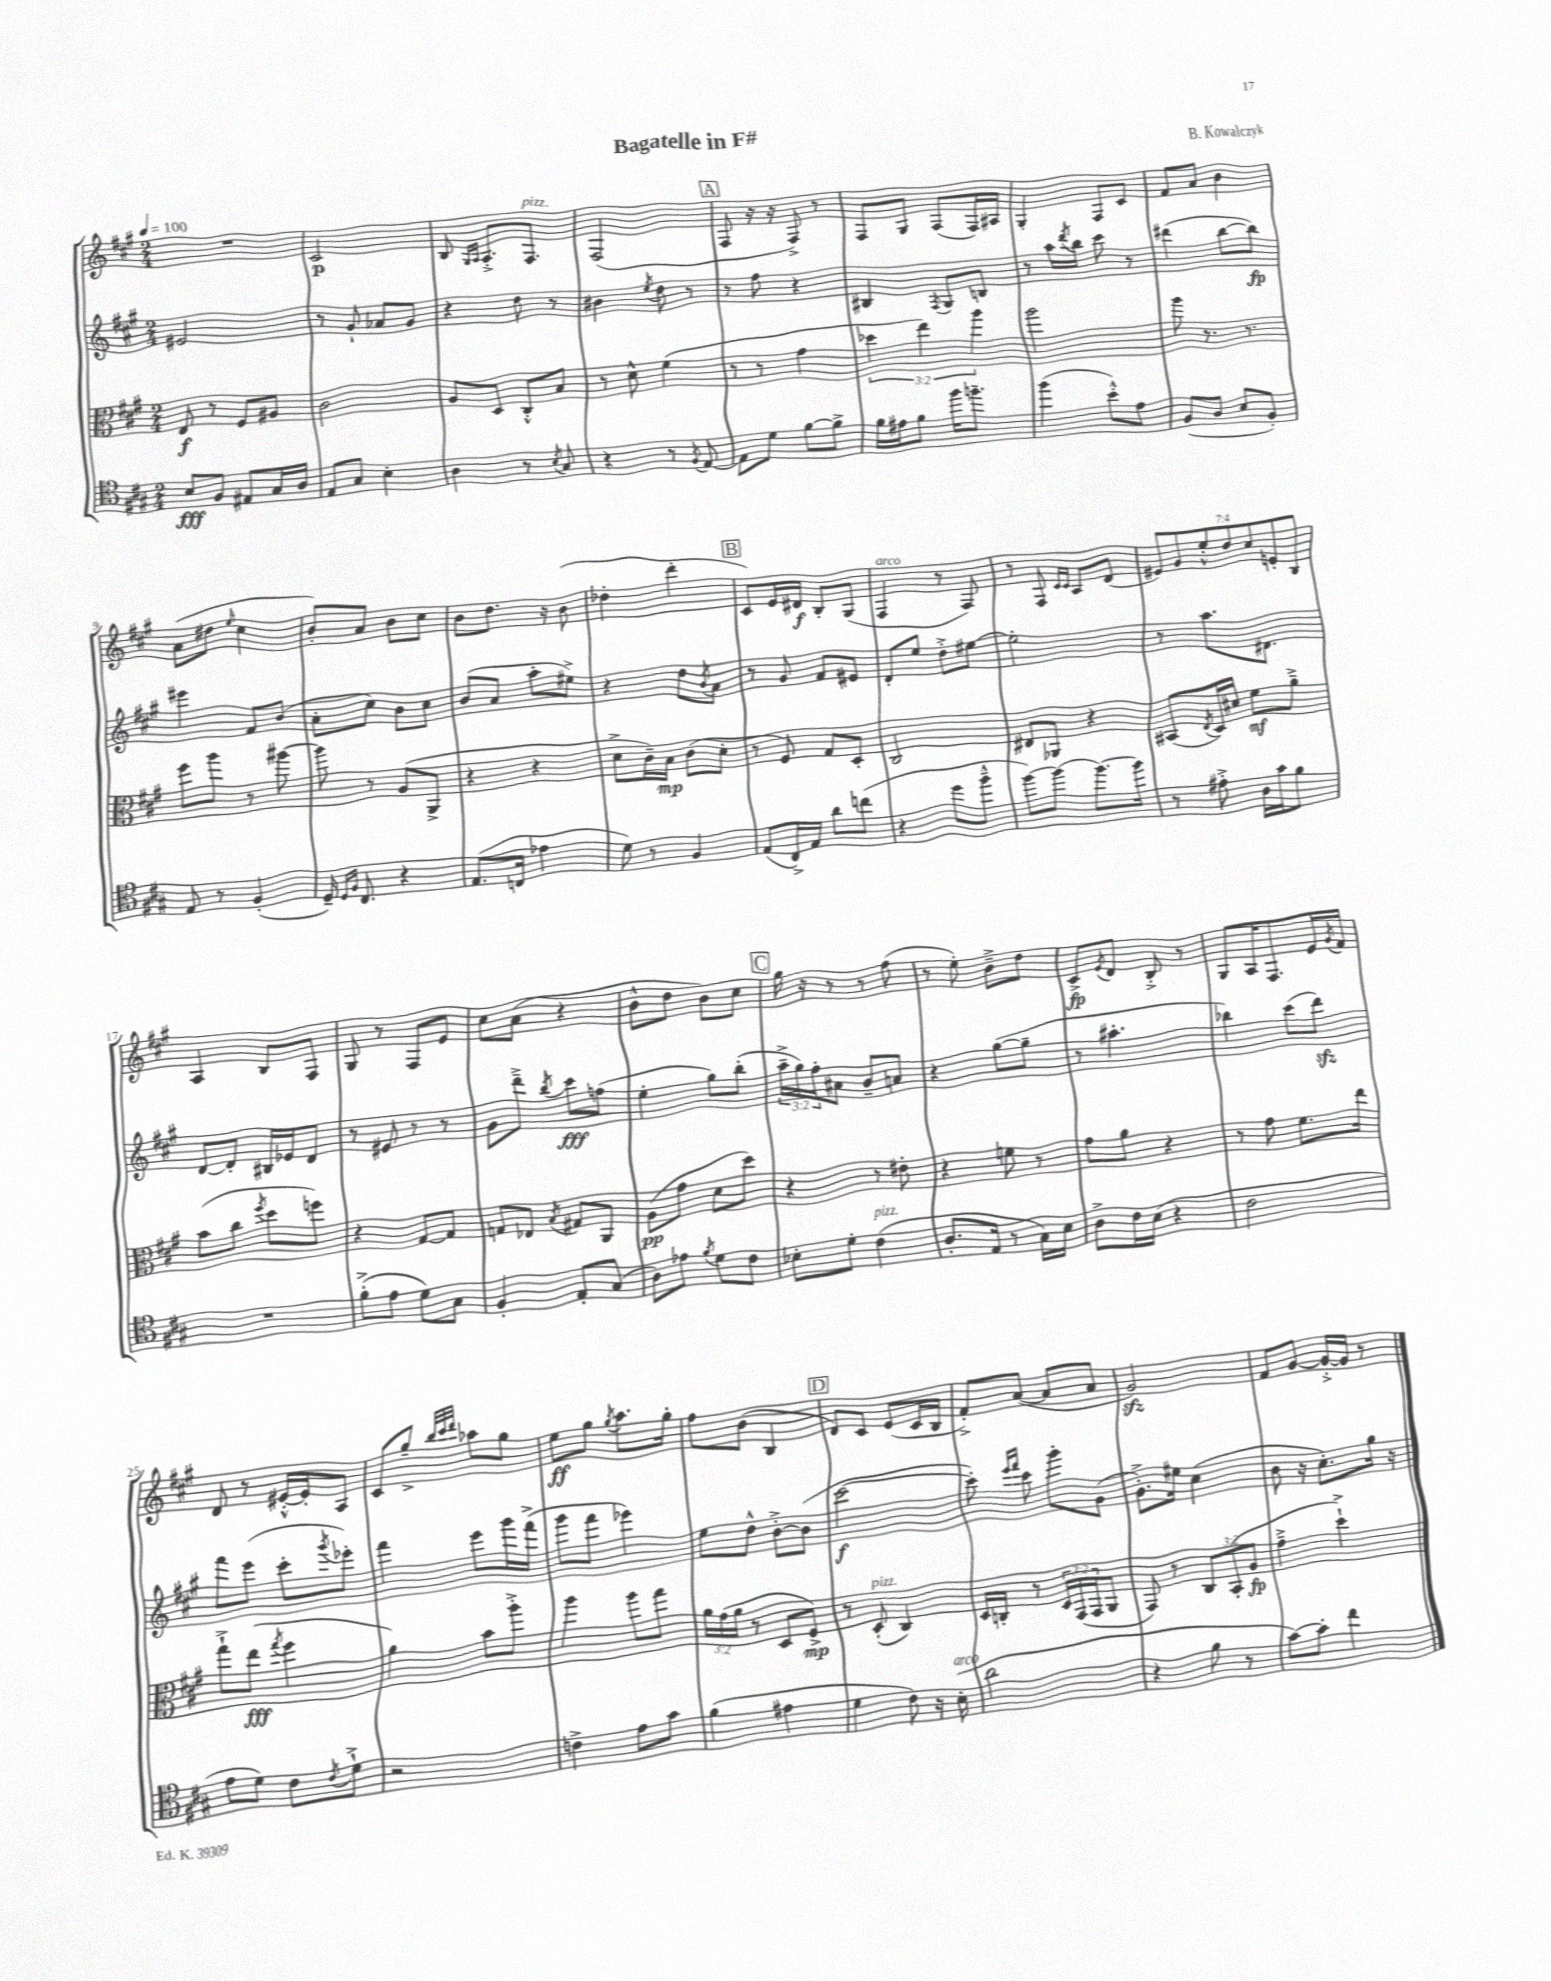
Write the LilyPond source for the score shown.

\header { title = "Bagatelle in F#" composer = "B. Kowalczyk" }
<<
\new StaffGroup <<
\new Staff = "s0" {
    \clef treble \key a \major \numericTimeSignature \time 2/4 \override Staff.TupletNumber.text = #tuplet-number::calc-fraction-text \tempo 4 = 100
    R2 |
    cis'2\p |
    b8 \grace { gis16 a16 } a8.-.-> fis8.^\markup { \italic "pizz." } |
    fis2( |
    \mark \markup { \box "A" } fis8 r16 r16 fis8->) r8 |
    fis8 gis8 fis8( fis16) ais16 |
    gis4-. fis8 cis'8 |
    fis'8 a'8 b'4 |
    a'8( dis''8 \grace { e''16 } cis''4 |
    b'8-.) a'8 b'8 cis''8 |
    b'8 d''8. r16 b'8( |
    des''4-. d'''4-. |
    \mark \markup { \box "B" } cis'8) e'16 dis'16\f b8-. gis8( |
    fis4^\markup { \italic "arco" } r8 fis8) |
    r8 fis8 \grace { cis'16 cis'16 } a8 d'8( |
    \tuplet 7/4 { eis'8) gis'8 e''8-.-^ d''8 cis''8 e'8-. b8 } |
    a4 b8 fis8 |
    gis8 r8 fis8 e'8 |
    cis''8 a'8( r4 |
    b'8-^ d''8 b'8) cis''8 |
    \mark \markup { \box "C" } gis''16 r16 r8 r8 fis''8( |
    r8 e''8-.) b'8---> d''8 |
    cis'8->\fp \acciaccatura { e'8 } d'8 b8-.-> r8 |
    gis8 a16 fis8. e'16 \acciaccatura { gis'8 } fis'16 |
    d'8 r8 eis'16~-.-^ eis'16-. a8 |
    cis'8 gis''8---> \grace { b''32 cis'''32 d'''32 } aes''8 gis''8 |
    e''8\ff gis''8 \acciaccatura { gis''8 } a''8. gis''16-. |
    fis''8 b'8( b4 |
    \mark \markup { \box "D" } d'8) cis'8 e'8( cis'16 b16 |
    fis'8-.->) a'8~( a'8 a'8 |
    gis'2\sfz) |
    fis'8 gis'8~ gis'16~-.-> gis'16 r8 \bar "|." |
}
\new Staff = "s1" {
    \clef treble \key a \major \numericTimeSignature \time 2/4 \override Staff.TupletNumber.text = #tuplet-number::calc-fraction-text
    eis'2 |
    r8 gis'8-! aes'8 gis'8 |
    r4 d''8 r8 |
    bis'4 \acciaccatura { e''8 } d''8 r8 |
    \mark \markup { \box "A" } r8 fis''8 r4 |
    bis4 \acciaccatura { fis8 } gis8 b8 |
    r8 a''16 \acciaccatura { d'''8 } b''16 cis'''8 r8 |
    dis'''4( b''8~ b''8\fp) |
    eis'''4 fis'8 b'8( |
    a'8-. cis''8) b'8 cis''8 |
    b'8( a'8 a''8-. eis''8->) |
    r4 d''8 \acciaccatura { b'8 } a'8 |
    \mark \markup { \box "B" } r8 gis'8 fis'8 eis'8 |
    d'8-. e''8 d''8-.-> eis''8~ |
    eis''2-. |
    r8 a''8. dis'8. |
    d'8~ d'8-. bis16 ees'16 d'8 |
    r8 eis'8 r8 r8 |
    gis'8 d'''8---> \acciaccatura { b''8 } cis'''8\fff f''8( |
    e''4-. gis''8) b''8-.( |
    \mark \markup { \box "C" } \tuplet 3/2 { a''16---> gis''16) fis''16-. } ais'8 b'8-- a'8 |
    r4 gis''8~( gis''8-- |
    r8 ais''4.-. |
    bes''4) cis'''8( d'''8\sfz) |
    fis'''8 e'''8( cis'''8-. \acciaccatura { gis'''8 } ees'''8-.) |
    fis'''4 e'''8 gis'''16 fis'''16->( |
    gis'''8 fis'''8 ees'''4) |
    e''8 d''8-^ b'8~-.-> b'8( |
    \mark \markup { \box "D" } cis'''2~\f |
    cis'''8-.) \grace { e'''16 fis'''16 } cis'''8 gis'''8-. gis'8( |
    gis'8.-.->) eis''16 cis''4( |
    b'8 r16 cis''8.-.) gis''16 r16 \bar "|." |
}
\new Staff = "s2" {
    \clef alto \key a \major \numericTimeSignature \time 2/4 \override Staff.TupletNumber.text = #tuplet-number::calc-fraction-text
    e8\f r8 fis8 ais8 |
    cis'2 |
    a8 d8 cis8-.-^ b8 |
    r8 d'8-^ fis'4( |
    \mark \markup { \box "A" } r8 r8 gis'4 |
    \tuplet 3/2 { des''4 e''4) a''4 } |
    a''2 |
    a''8 r8. r8. |
    fis''8 a''8 r8 ais''8~ |
    ais''8 r8 a8( a,8-> |
    r4 r4 |
    d'8-> cis'16--) b16\mp cis'8( d'8-. |
    \mark \markup { \box "B" } r8 fis8) gis8 d8-. |
    cis2 |
    eis8 aes,8 r4 |
    bis,8( \acciaccatura { e8 } d16) dis'16 fis'8\mf a'8---> |
    b'8( cis''8 \acciaccatura { fis''8 } d''8 f''8) |
    r4 gis8~ gis8 |
    g8 ees8 \acciaccatura { b8 } gis8 a,8 |
    a8\pp( gis'8 d'8 d''8) |
    \mark \markup { \box "C" } r4 r8 eis'8-. |
    r4 f'8 r8 |
    gis'8 a'8 r4 |
    r8 gis'8 fis'8. e''16 |
    gis''8-!-> e''8\fff( \acciaccatura { gis''8 } fis''4 |
    a'4) b'8 a''8-.-> |
    a''4 a''8 gis''8 |
    \tuplet 3/2 { a'16 gis'16( a'16 } r8 d8 fis8->\mp) |
    \mark \markup { \box "D" } r8 d8-.^\markup { \italic "pizz." }( cis4) |
    d16 c16-. r8 \tuplet 3/2 { d16 gis,16( gis,16 } a,8 |
    gis,8) r8 \tuplet 3/2 { cis8 b,8-.( a8\fp } |
    gis'4---> d''4-!->) \bar "|." |
}
\new Staff = "s3" {
    \clef tenor \key a \major \numericTimeSignature \time 2/4
    b8\fff fis8 eis8 gis16 a16 |
    e8 gis8 b4-. |
    a4 r8 \acciaccatura { b8 } gis8 |
    r4 r8 \acciaccatura { fis8 } e8~ |
    \mark \markup { \box "A" } e8 d'8 fis'8~ fis'8-> |
    fis'16 eis'16 fis'8 fis''16 f''8.-- |
    fis''4( b'8-.-^) e'8 |
    fis8( a8 b8 fis8-.) |
    e8 r8 fis4-.( |
    d16--) \grace { d16 fis16 } cis8. r4 |
    e8.( c16 ees'4 |
    d'8) r8 fis4 |
    \mark \markup { \box "B" } e8( cis16->) e16 a'8 c''8( |
    r4 d''8 fis''8---^ |
    fis''8~) fis''8~ fis''8.~ fis''16 |
    r8 eis'8-.-> a16 gis'16 fis'8 |
    R2 |
    fis'8-.->( e'8 d'8) gis8 |
    fis4-. e8-. gis8( |
    a8) ees'8 \acciaccatura { fis'8 } d'8 cis'8 |
    \mark \markup { \box "C" } bes8-. d'8-. cis'4^\markup { \italic "pizz." }( |
    a8.-. e16 r8 gis16) b16 |
    a8-> cis'16 b16( r4 |
    cis'2 |
    e'8 d'8) cis'8 \acciaccatura { cis'8 } d'8-!-> |
    r2 |
    c'4-> e'8 gis'8 |
    fis'4( eis'4 |
    \mark \markup { \box "D" } d'4 cis'8) r16 b16-.^\markup { \italic "arco" }( |
    a'2 |
    r4 fis'8 r8 |
    gis'8~) gis'8-. cis''4 \bar "|." |
}
>>
>>
